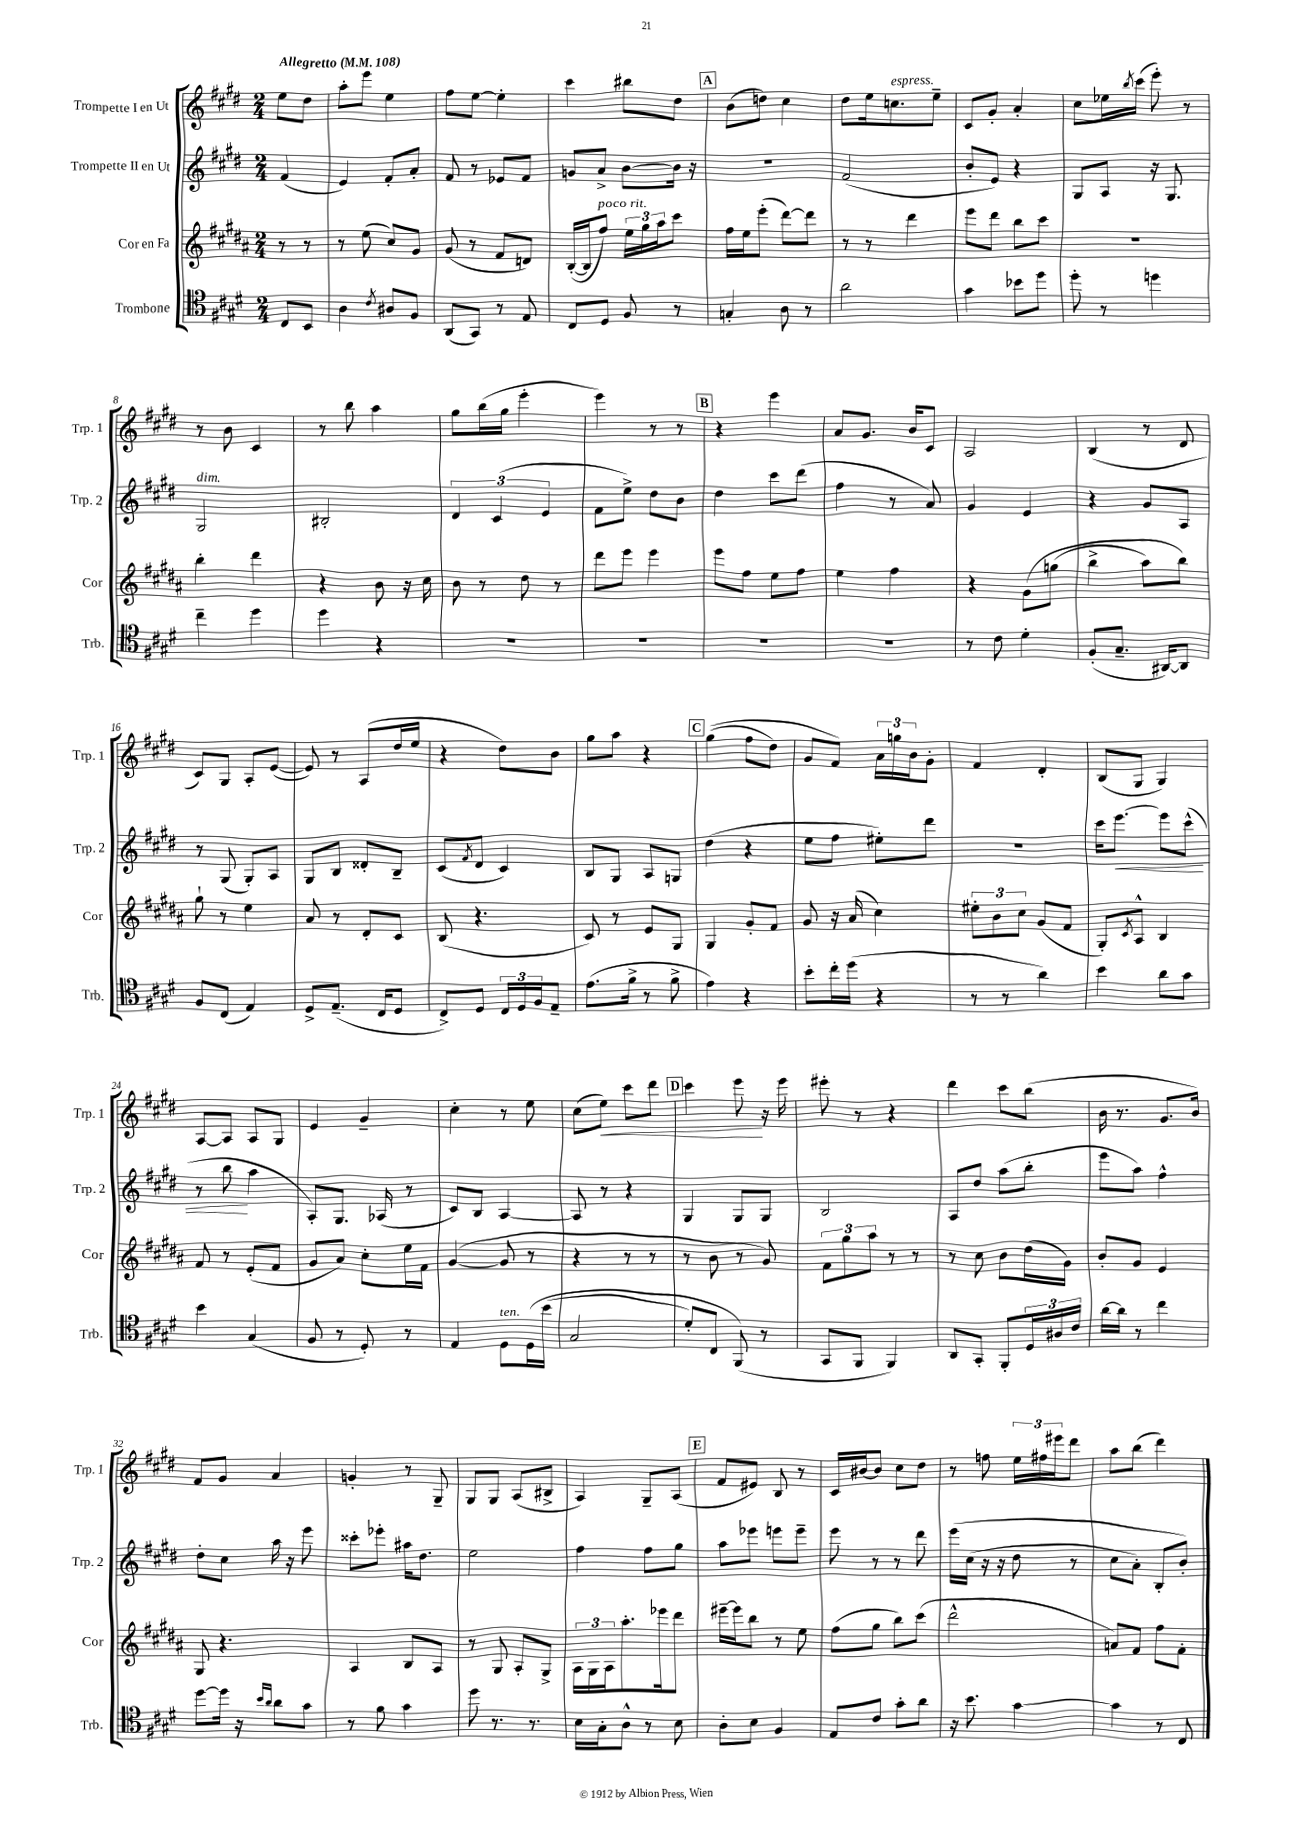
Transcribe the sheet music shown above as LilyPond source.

<<
\new StaffGroup <<
\new Staff = "s0" \with { instrumentName = "Trompette I en Ut" shortInstrumentName = "Trp. 1" } {
    \clef treble \key e \major \numericTimeSignature \time 2/4 \partial 4 \tempo "Allegretto" 4 = 108
    e''8 dis''8 |
    a''8-. e'''8 e''4 |
    fis''8 e''8~ e''4-. |
    cis'''4 bis''8 dis''8 |
    \mark \markup { \box "A" } b'8( d''8) cis''4 |
    dis''8 e''16 c''8.^\markup { \italic "espress." } e''8-- |
    cis'8 gis'8-. a'4-. |
    cis''8 ees''16 \acciaccatura { b''8 } cis'''16( e'''8-.) r8 |
    r8 b'8 cis'4 |
    r8 b''8 a''4 |
    gis''8 b''16( gis''16 e'''4-. |
    e'''4) r8 r8 |
    \mark \markup { \box "B" } r4 e'''4 |
    a'8 gis'8. b'16 cis'8 |
    a2 |
    b4( r8 dis'8 |
    cis'8) gis8 a8-. e'8~( |
    e'8) r8 a8( dis''16 e''16 |
    r4 dis''8) b'8 |
    gis''8 a''8 r4 |
    \mark \markup { \box "C" } gis''4(\( fis''8 dis''8) |
    gis'8 fis'8\) \tuplet 3/2 { a'16 g''16 b'16 } gis'8-. |
    fis'4 dis'4-. |
    b8( gis8 gis4) |
    a8~ a8 a8 gis8 |
    e'4 gis'4-- |
    cis''4-. r8 e''8 |
    cis''8( e''8\<) cis'''8 dis'''8 |
    \mark \markup { \box "D" } cis'''4 e'''8\! r16 e'''16 |
    eis'''8-. r8 r4 |
    dis'''4 cis'''8 b''8( |
    b'16 r8. gis'8. b'16) |
    fis'8 gis'8 a'4 |
    g'4-. r8 gis8-- |
    gis8 gis8 a8( bis8-> |
    a4) gis8-- a8( |
    \mark \markup { \box "E" } fis'8 eis'8) b8 r8 |
    cis'16 bis'16~ bis'8 cis''8 dis''8 |
    r8 f''8 \tuplet 3/2 { e''16 fis''16 eis'''16 } dis'''8 |
    a''8 b''8( dis'''4) \bar "|." |
}
\new Staff = "s1" \with { instrumentName = "Trompette II en Ut" shortInstrumentName = "Trp. 2" } {
    \clef treble \key e \major \numericTimeSignature \time 2/4 \partial 4
    fis'4( |
    e'4) fis'8-. a'8-. |
    fis'8 r8 ees'8 fis'8 |
    g'8 a'8-> b'8~ b'16 r16 |
    \mark \markup { \box "A" } R2 |
    fis'2( |
    b'8-. e'8) r4 |
    gis8 a8 r16 gis8. |
    gis2^\markup { \italic "dim." } |
    bis2-. |
    \tuplet 3/2 { dis'4 cis'4( e'4 } |
    fis'8 e''8->) dis''8 b'8 |
    \mark \markup { \box "B" } dis''4 cis'''8 dis'''8( |
    fis''4 r8 a'8) |
    gis'4 e'4 |
    r4 gis'8 a8 |
    r8 gis8( gis8-.) a8 |
    gis8 b8 disis'8-. b8-- |
    cis'8( \acciaccatura { fis'8 } dis'8 cis'4) |
    b8 gis8 a8 g8 |
    \mark \markup { \box "C" } dis''4( r4 |
    e''8 fis''8 eis''8-.) dis'''8 |
    R2 |
    cis'''16 e'''8.~\< e'''8 cis'''8-^( |
    r8 b''8\! a''4 |
    a8-.) gis8. aes16( r8 |
    cis'8) b8 a4~ |
    a8 r8 r4 |
    \mark \markup { \box "D" } gis4 gis8 gis8 |
    b2 |
    a8 dis''8 a''8( b''8-. |
    e'''8 a''8) fis''4-^ |
    dis''8-. cis''8 a''16 r16 e'''8 |
    cisis'''8-. ees'''8-. ais''16 dis''8. |
    e''2 |
    fis''4 fis''8 gis''8 |
    \mark \markup { \box "E" } a''8 ees'''8 e'''8 e'''8-- |
    e'''8 r8 r8 dis'''8 |
    e'''16\( cis''16( r16 r16 dis''8 r8 |
    cis''8 a'8-.) b8-. b'8-.\) \bar "|." |
}
\new Staff = "s2" \with { instrumentName = "Cor en Fa" shortInstrumentName = "Cor" } {
    \clef treble \key b \major \numericTimeSignature \time 2/4 \partial 4
    r8 r8 |
    r8 e''8( cis''8) gis'8 |
    gis'8( r8 fis'8 d'8) |
    b16~-.( b16 fis''8^\markup { \italic "poco rit." }) \tuplet 3/2 { e''16 gis''16 ais''16 } cis'''8 |
    \mark \markup { \box "A" } fis''16 e''16 e'''8-.( dis'''8~) dis'''8 |
    r8 r8 dis'''4 |
    e'''8 dis'''8 b''8 cis'''8 |
    r2 |
    b''4-. dis'''4 |
    r4 b'8 r16 cis''16 |
    b'8 r8 dis''8 r8 |
    dis'''8 e'''8 e'''4 |
    \mark \markup { \box "B" } e'''8 fis''8 e''8 fis''8 |
    e''4 fis''4 |
    r4 gis'8\( g''8( |
    b''4-> ais''8) b''8\) |
    gis''8-! r8 e''4 |
    ais'8 r8 dis'8-. cis'8 |
    b8( r4. |
    cis'8) r8 e'8 gis8 |
    \mark \markup { \box "C" } gis4 gis'8-. fis'8 |
    gis'8 r16 ais'16( cis''4) |
    \tuplet 3/2 { eis''8-. b'8 cis''8 } gis'8( fis'8 |
    gis8-.) \acciaccatura { cis'8 } ais8-^ b4 |
    fis'8 r8 e'8-.( fis'8 |
    gis'8 ais'8) cis''8-. e''16 fis'16 |
    gis'4~( gis'8 r8 |
    r4 r8 r8 |
    \mark \markup { \box "D" } r8 b'8 r8 gis'8) |
    \tuplet 3/2 { fis'8 gis''8 ais''8 } r8 r8 |
    r8 cis''8 b'8 dis''16( gis'16) |
    b'8-. gis'8 e'4 |
    gis8 r4. |
    ais4 b8 ais8 |
    r8 gis8 ais8-. gis8-> |
    \tuplet 3/2 { ais16 gis16 ais16 } ais''8.-. ees'''16 dis'''8 |
    \mark \markup { \box "E" } eis'''16~-- eis'''16 b''8 r8 e''8 |
    fis''8( gis''8 b''8) cis'''8( |
    dis'''2-^ |
    a'8) fis'8 fis''8 fis'8-. \bar "|." |
}
\new Staff = "s3" \with { instrumentName = "Trombone" shortInstrumentName = "Trb." } {
    \clef tenor \key e \major \numericTimeSignature \time 2/4 \partial 4
    cis8 b,8 |
    a4 \acciaccatura { cis'8 } ais8 fis8 |
    a,8( gis,8) r8 e8 |
    cis8 dis8 fis8 r8 |
    \mark \markup { \box "A" } g4-. a8 r8 |
    a'2 |
    gis'4 bes'8 dis''8 |
    dis''8-. r8 d''4 |
    cis''4-- dis''4 |
    dis''4 r4 |
    R2 |
    R2 |
    \mark \markup { \box "B" } R2 |
    R2 |
    r8 cis'8 dis'4-. |
    fis8-.( gis8.-- ais,16~) ais,8 |
    fis8 cis8( e4) |
    dis8-> e8.--( cis16 dis8 |
    cis8->) dis8 \tuplet 3/2 { cis16 dis16 fis16 } e8-- |
    e'8.( fis'16-> r8 fis'8-> |
    \mark \markup { \box "C" } e'4) r4 |
    b'8-. cis''16-. dis''16( r4 |
    r8 r8 a'4) |
    b'4 a'8 gis'8 |
    b'4 gis4( |
    fis8 r8 dis8-.) r8 |
    e4 dis8^\markup { \italic "ten." } dis16\( b'16( |
    gis2 |
    \mark \markup { \box "D" } dis'8-.) cis8 fis,8(\) r8 |
    gis,8 fis,8 fis,4) |
    a,8 gis,8-. fis,8-. \tuplet 3/2 { dis16 ais16 cis'16 } |
    a'16~ a'16 r8 cis''4 |
    dis''8~ dis''16 r16 \grace { b'16 a'16 } a'8 gis'8 |
    r8 fis'8 gis'4 |
    dis''8 r8. r8. |
    b16 gis16-. a8-^ r8 b8 |
    \mark \markup { \box "E" } a8-. b8 fis4 |
    e8 cis'8 gis'8-. a'8 |
    r16 b'8. gis'4~ |
    gis'4 r8 cis8 \bar "|." |
}
>>
>>
